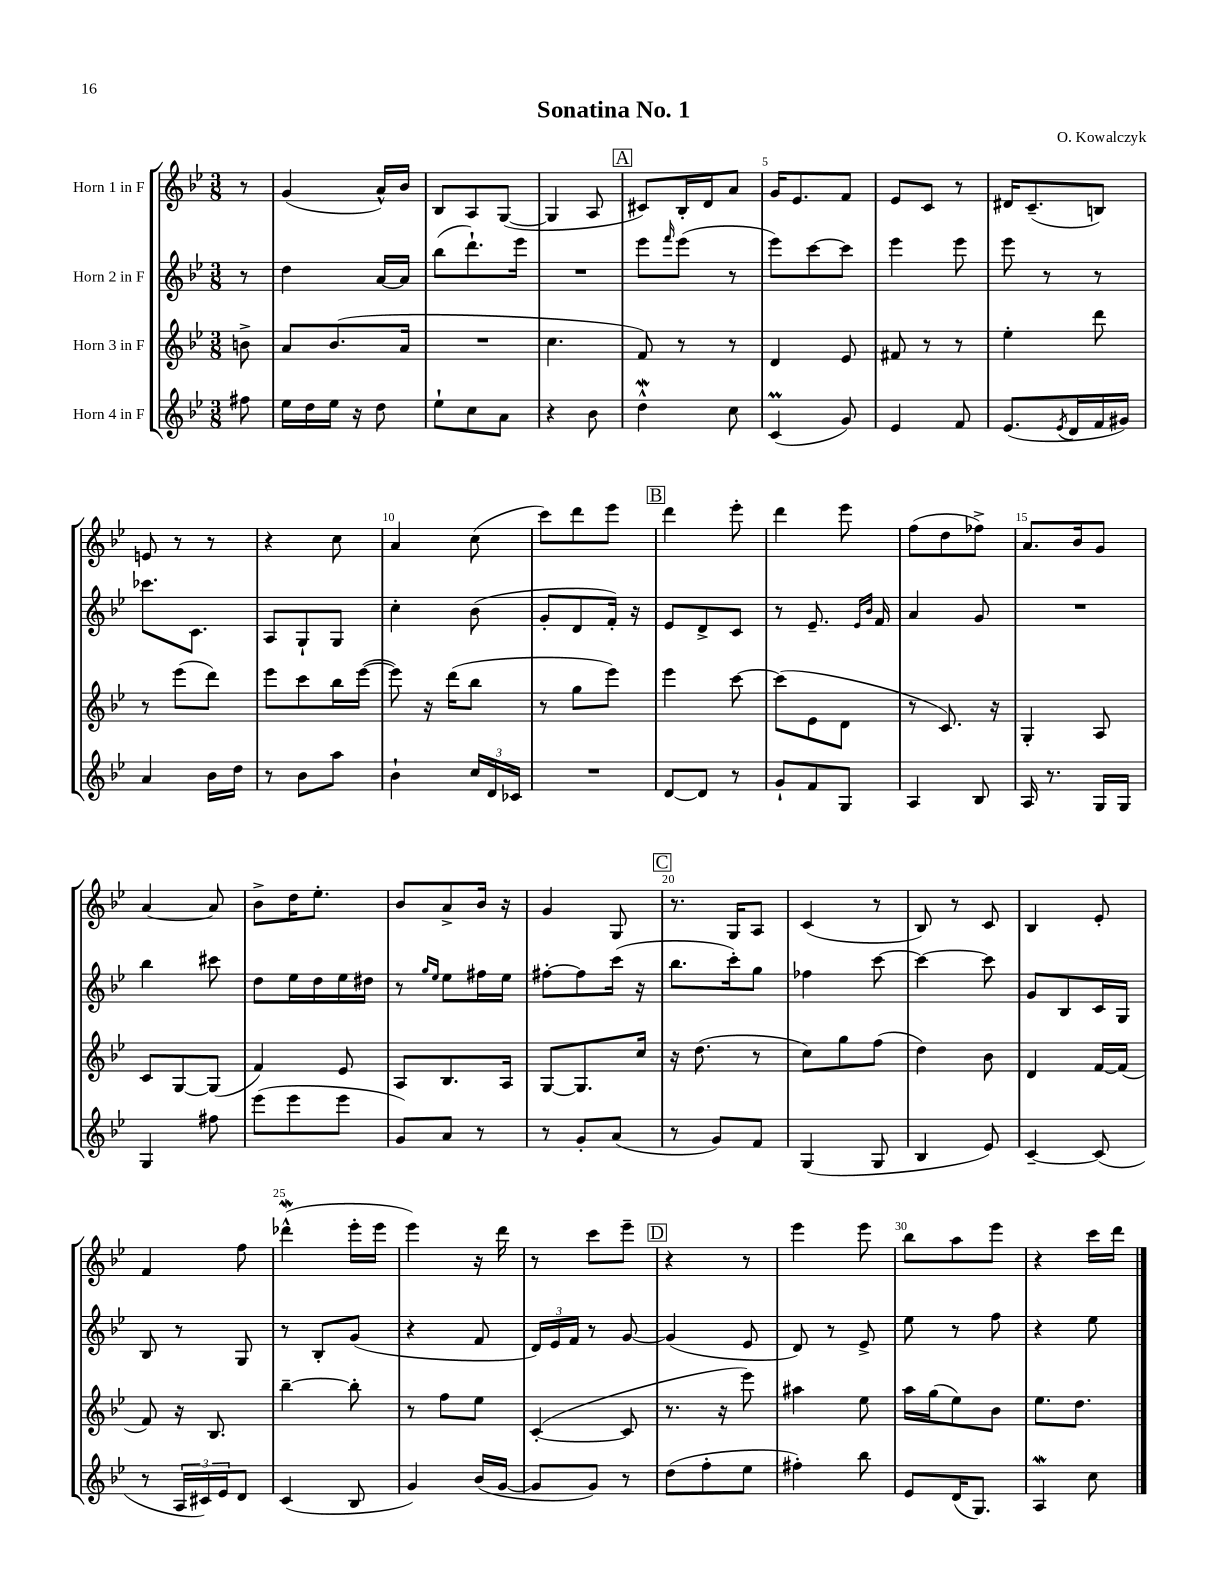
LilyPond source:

\header { title = "Sonatina No. 1" composer = "O. Kowalczyk" }
<<
\new StaffGroup <<
\new Staff = "s0" \with { instrumentName = "Horn 1 in F" } {
    \clef treble \key bes \major \numericTimeSignature \time 3/8 \partial 8
    r8 |
    g'4( a'16-^) bes'16 |
    bes8 a8 g8~( |
    g4 a8 |
    \mark \markup { \box "A" } cis'8) bes16-. d'16 a'8 |
    g'16 ees'8. f'8 |
    ees'8 c'8 r8 |
    dis'16 c'8.--( b8) |
    e'8 r8 r8 |
    r4 c''8 |
    a'4 c''8( |
    c'''8) d'''8 ees'''8 |
    \mark \markup { \box "B" } d'''4 ees'''8-. |
    d'''4 ees'''8 |
    f''8( d''8 fes''8->) |
    a'8. bes'16 g'8 |
    a'4~ a'8 |
    bes'8-> d''16 ees''8.-. |
    bes'8 a'8-> bes'16 r16 |
    g'4 g8 |
    \mark \markup { \box "C" } r8. g16 a8 |
    c'4( r8 |
    bes8) r8 c'8 |
    bes4 ees'8-. |
    f'4 f''8 |
    des'''4-^\mordent( ees'''16-. ees'''16 |
    ees'''4) r16 d'''16 |
    r8 c'''8 ees'''8-- |
    \mark \markup { \box "D" } r4 r8 |
    ees'''4 ees'''8 |
    bes''8 a''8 ees'''8 |
    r4 c'''16 d'''16 \bar "|." |
}
\new Staff = "s1" \with { instrumentName = "Horn 2 in F" } {
    \clef treble \key bes \major \numericTimeSignature \time 3/8 \partial 8
    r8 |
    d''4 a'16~ a'16 |
    bes''8( d'''8.-!) ees'''16 |
    R4. |
    \mark \markup { \box "A" } ees'''8 \grace { f'''16 } ees'''8( r8 |
    ees'''8) c'''8~ c'''8 |
    ees'''4 ees'''8 |
    ees'''8 r8 r8 |
    ces'''8. c'8. |
    a8 g8-! g8 |
    c''4-. bes'8( |
    g'8-. d'8 f'16-.) r16 |
    \mark \markup { \box "B" } ees'8 d'8-> c'8 |
    r8 ees'8.-- \grace { ees'16 bes'16 } f'16 |
    a'4 g'8 |
    R4. |
    bes''4 cis'''8 |
    d''8 ees''16 d''16 ees''16 dis''16 |
    r8 \grace { g''16 ees''16 } ees''8 fis''16 ees''16 |
    fis''8~-. fis''8 c'''16( r16 |
    \mark \markup { \box "C" } bes''8. c'''16-.) g''8 |
    fes''4 c'''8~ |
    c'''4~ c'''8 |
    g'8 bes8 c'16 g16 |
    bes8 r8 g8 |
    r8 bes8-. g'8( |
    r4 f'8 |
    \tuplet 3/2 { d'16) ees'16 f'16 } r8 g'8~ |
    \mark \markup { \box "D" } g'4( ees'8 |
    d'8) r8 ees'8-> |
    ees''8 r8 f''8 |
    r4 ees''8 \bar "|." |
}
\new Staff = "s2" \with { instrumentName = "Horn 3 in F" } {
    \clef treble \key bes \major \numericTimeSignature \time 3/8 \partial 8
    b'8-> |
    a'8 bes'8.( a'16 |
    R4. |
    c''4. |
    \mark \markup { \box "A" } f'8) r8 r8 |
    d'4 ees'8 |
    fis'8 r8 r8 |
    ees''4-. d'''8 |
    r8 ees'''8( d'''8) |
    ees'''8 c'''8 bes''16 ees'''16~( |
    ees'''8) r16 d'''16( bes''8 |
    r8 g''8 ees'''8) |
    \mark \markup { \box "B" } ees'''4 c'''8~ |
    c'''8( ees'8 d'8 |
    r8 c'8.) r16 |
    g4-. a8 |
    c'8 g8~ g8( |
    f'4) ees'8 |
    a8 bes8. a16 |
    g8~ g8. c''16 |
    \mark \markup { \box "C" } r16 d''8.( r8 |
    c''8) g''8 f''8( |
    d''4) bes'8 |
    d'4 f'16~ f'16( |
    f'8) r16 bes8. |
    bes''4~-- bes''8-. |
    r8 f''8 ees''8 |
    c'4~-.( c'8 |
    \mark \markup { \box "D" } r8. r16 ees'''8) |
    ais''4 ees''8 |
    a''16 g''16( ees''8) bes'8 |
    ees''8. d''8. \bar "|." |
}
\new Staff = "s3" \with { instrumentName = "Horn 4 in F" } {
    \clef treble \key bes \major \numericTimeSignature \time 3/8 \partial 8
    fis''8 |
    ees''16 d''16 ees''16 r16 d''8 |
    ees''8-! c''8 a'8 |
    r4 bes'8 |
    \mark \markup { \box "A" } d''4-^\mordent c''8 |
    c'4\prall( g'8) |
    ees'4 f'8 |
    ees'8.( \acciaccatura { ees'8 } d'16 f'16 gis'16) |
    a'4 bes'16 d''16 |
    r8 bes'8 a''8 |
    bes'4-! \tuplet 3/2 { c''16 d'16 ces'16 } |
    R4. |
    \mark \markup { \box "B" } d'8~ d'8 r8 |
    g'8-! f'8 g8 |
    a4 bes8 |
    a16 r8. g16 g16 |
    g4 fis''8 |
    ees'''8( ees'''8 ees'''8 |
    g'8) a'8 r8 |
    r8 g'8-. a'8( |
    \mark \markup { \box "C" } r8 g'8) f'8 |
    g4( g8 |
    bes4 ees'8) |
    c'4~-- c'8( |
    r8 \tuplet 3/2 { a16 cis'16) ees'16 } d'8 |
    c'4( bes8 |
    g'4) bes'16( g'16~ |
    g'8 g'8) r8 |
    \mark \markup { \box "D" } d''8( f''8-. ees''8 |
    fis''4-.) bes''8 |
    ees'8 d'16( g8.) |
    a4\mordent c''8 \bar "|." |
}
>>
>>
\layout { \context { \Score \override BarNumber.break-visibility = ##(#f #t #t) barNumberVisibility = #(every-nth-bar-number-visible 5) } }
